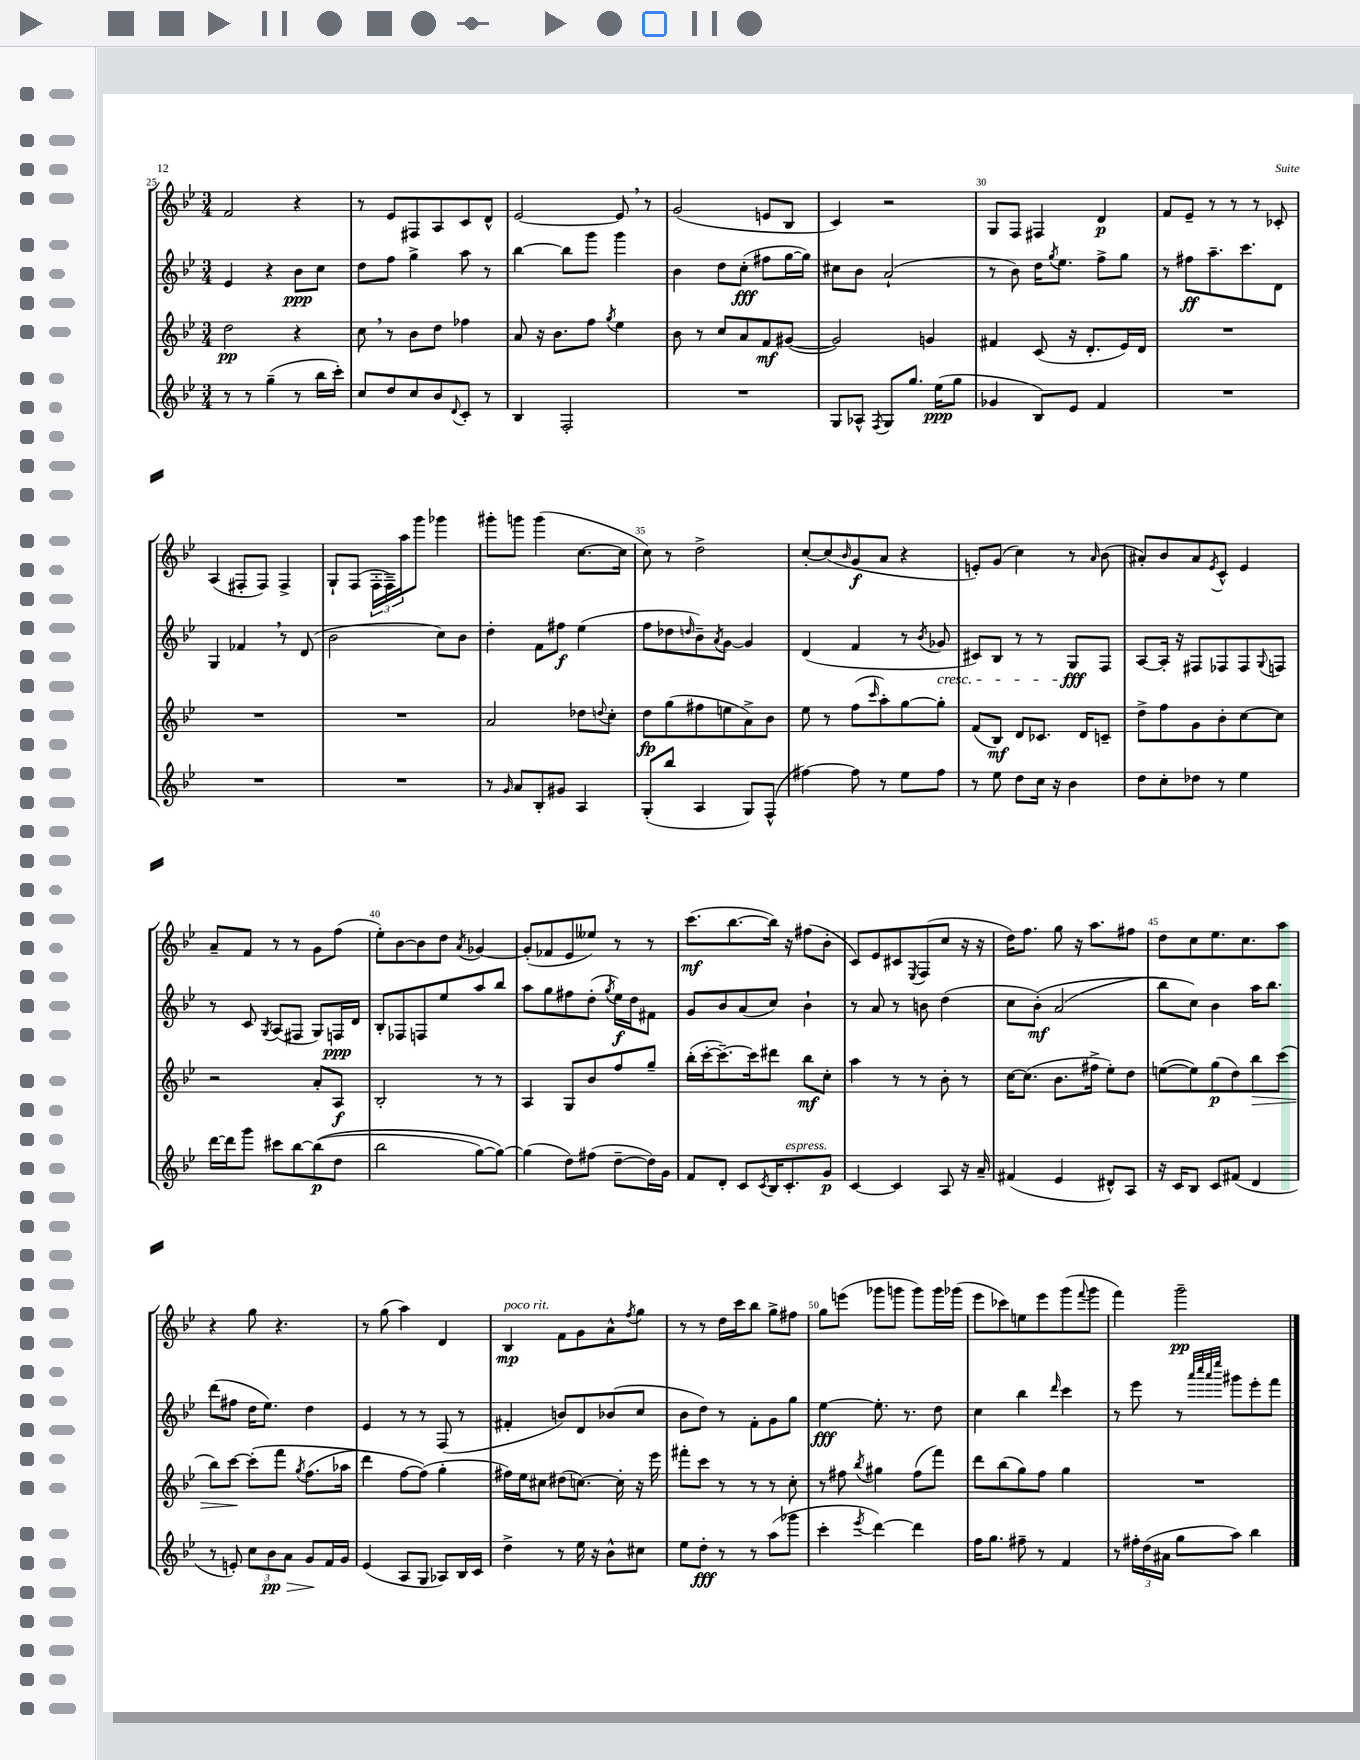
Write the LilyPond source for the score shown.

<<
\new StaffGroup <<
\new Staff = "s0" {
    \clef treble \key bes \major \numericTimeSignature \time 3/4
    f'2 r4 |
    r8 ees'8 fis8 a8 c'8 d'8-^ |
    ees'2~ ees'8 \breathe r8 |
    g'2( e'8 bes8 |
    c'4) r2 |
    g8 f8 fis4 d'4\p |
    f'8 ees'8-- r8 r8 r8 ces'8-. |
    a4( fis8-. fis8) fis4-> |
    g8-! f8( \tuplet 3/2 { f16-. f16--) a''16 } g'''8 ges'''4 |
    gis'''8-. g'''8 g'''4( c''8.~ c''16 |
    c''8) r8 d''2-> |
    c''8~-. c''8( \grace { bes'16 } g'8\f a'8 r4 |
    e'8-.) g'8( c''4) r8 \grace { a'16 } bes'8( |
    ais'8-.) bes'8 ais'8 \acciaccatura { ees'8 } c'8-^ ees'4 |
    a'8-- f'8 r8 r8 g'8 f''8( |
    ees''8-.) bes'8~ bes'8 d''8 \acciaccatura { a'8 } ges'4~ |
    ges'8-.( fes'8 ees'8 eeses''8) r8 r8 |
    c'''8.\mf( bes''8.~ bes''16) r16 fis''8( bes'8-. |
    c'8) ees'8 cis'8 \acciaccatura { ees8 } f8( c''8 r16 r16 |
    d''16) f''8. g''8 r16 a''8. fis''8 |
    d''8 c''8 ees''8. c''8. a''8 |
    r4 g''8 r4. |
    r8 g''8( a''4) d'4 |
    bes4\mp^\markup { \italic "poco rit." } f'8 g'8 a'8-^ \acciaccatura { f''8 } g''8 |
    r8 r8 d''16 c'''16 bes''8 g''8-> fis''8 |
    g''8 e'''8( ges'''8 g'''8 g'''8) g'''16 ges'''16( |
    ees'''8 ces'''8) e''8 ees'''8 g'''8( \appoggiatura { f'''8 } g'''8 |
    f'''4) g'''2--\pp \bar "|." |
}
\new Staff = "s1" {
    \clef treble \key bes \major \numericTimeSignature \time 3/4
    ees'4 r4 bes'8\ppp c''8 |
    d''8 f''8 g''4-> a''8 r8 |
    bes''4~ bes''8 g'''8 g'''4 |
    bes'4 d''8 c''8-.\fff( fis''8 g''16~ g''16) |
    cis''8 bes'8 a'2-!( |
    r8 bes'8) d''16 \acciaccatura { g''8 } ees''8. f''8-> g''8 |
    r8 fis''8\ff a''8.-- c'''8. d'8 |
    g4 fes'4 \breathe r8 d'8( |
    bes'2 c''8) bes'8 |
    d''4-. f'8 fis''8\f ees''4( |
    f''8 des''8 \grace { d''16 } bes'8--) \acciaccatura { a'8 } g'8~ g'4 |
    d'4( f'4 r8 \acciaccatura { bes'8 } ges'8\cresc |
    cis'8) bes8 r8 r8 g8\fff\! f8 |
    a8~ a16-. r16 fis8 fes8 fes8 \appoggiatura { g8 } f8 |
    r8 c'8 \acciaccatura { g8 } a8( fis8 g8) f16\ppp d'16 |
    bes8-. fes8 f8 ees''8 a''8 bes''8 |
    a''8 g''8 fis''8 d''8-.( \acciaccatura { g''8 } ees''16\f) d''16 fis'8 |
    g'8 bes'8 a'8( c''8) bes'4-! |
    r8 a'8 r8 b'8 d''4( |
    c''8 bes'8-.\mf)\( a'2( |
    bes''8) c''8\) bes'4 a''16 bes''8. |
    d'''8( fis''8 d''16 ees''8.) d''4 |
    ees'4 r8 r8 f8( r8 |
    fis'4-. b'8) d'8 bes'8( c''8 |
    bes'8 d''8) r8 f'8-. g'8 g''8 |
    ees''4~\fff ees''8.-. r8. d''8 |
    c''4 bes''4 \grace { d'''16 } c'''4 |
    r8 ees'''8 r8 \grace { a'''32 c''''32 a'''32 ees''''32 } gis'''8 ees'''8-. f'''8 \bar "|." |
}
\new Staff = "s2" {
    \clef treble \key bes \major \numericTimeSignature \time 3/4
    d''2\pp r4 |
    c''8 \breathe r8 bes'8 d''8 fes''4 |
    a'8 r16 bes'8. f''8 \acciaccatura { g''8 } ees''4 |
    bes'8 r8 c''8 a'8 f'8\mf gis'8~( |
    gis'2) g'4 |
    fis'4 c'8( r16 d'8.-. ees'16) d'16 |
    R2. |
    R2. |
    R2. |
    a'2 des''8 \appoggiatura { d''8 } c''8-. |
    d''8\fp g''8( fis''8 e''8 a'8->) bes'8 |
    ees''8 r8 f''8( \grace { c'''16 } a''8-.) g''8~ g''8-. |
    f'8( bes8\mf) d'8 ces'8. d'16 c'8-- |
    d''8-> f''8 g'8 bes'8-. c''8~ c''8 |
    r2 a'8-. a8\f |
    bes2-. r8 r8 |
    a4 g8 bes'8 f''8 g''8-- |
    bes''16-.( c'''16~-. c'''8.~--) c'''16 dis'''8 bes''8\mf c''8-. |
    a''4 r8 r8 bes'8-. r8 |
    c''16~ c''8.( bes'8. fis''16-> ees''8-.) d''8 |
    e''8~( e''8) g''8\p( d''8) bes''8\> c'''8( |
    bes''8) c'''8~\! c'''8-.\( f'''8 \acciaccatura { g''8 } f''8.( aes''16 |
    d'''4) f''8~ f''8(\) g''4-. |
    fis''16) ees''16 cis''8 dis''8( c''8.~) c''16-. r16 ees'''16 |
    fis'''8-. c'''8 r8 r8 r8 c''8-. |
    r8 fis''8 \acciaccatura { bes''8 } gis''4 fis''8( f'''8) |
    d'''8 bes''8( g''8) f''8 g''4 |
    R2. \bar "|." |
}
\new Staff = "s3" {
    \clef treble \key bes \major \numericTimeSignature \time 3/4
    r8 r8 g''4--( r8 bes''16 c'''16-.) |
    c''8 d''8 c''8 bes'8 \appoggiatura { d'8 } c'8-. r8 |
    bes4 f2-. |
    R2. |
    g8 aes8-^ \acciaccatura { f8 } g8 g''8. ees''16\ppp( g''8 |
    ges'4 bes8) ees'8 f'4 |
    R2. |
    R2. |
    R2. |
    r8 \grace { g'16 } a'8 bes8-. gis'8 a4 |
    g8-.( bes''8 a4 g8) f8-^( |
    fis''4~) fis''8 r8 ees''8 fis''8 |
    r8 ees''8 d''8 c''16 r16 bes'4 |
    d''8 c''8-. des''8 r8 ees''4 |
    d'''16~ d'''16 g'''8 cis'''8 bes''8~ bes''8\p(\( d''8 |
    bes''2 g''8~) g''8~\) |
    g''4( d''8) fis''8( d''8~-- d''16) g'16 |
    f'8 d'8-. c'8 \acciaccatura { c'8 } bes16 c'8.-.^\markup { \italic "espress." } g'8\p |
    c'4~ c'4 a8 r16 a'16-- |
    fis'4( ees'4 dis'8-^) a8 |
    r16 c'16 bes8 c'8 fis'8( d'4 |
    r8 e'8-.) \tuplet 3/2 { c''8 bes'8\pp\> a'8 } g'8\! f'16 g'16 |
    ees'4( a8 g8 aes8) bes16 c'16 |
    d''4-> r8 ees''16 r16 bes'8-^ cis''8 |
    ees''8 d''8-.\fff r8 r8 a''8( ges'''8 |
    c'''4-. \acciaccatura { ees'''8 } d'''4~) d'''4 |
    f''16 g''8. fis''8-- r8 f'4 |
    r8 \tuplet 3/2 { fis''16-. d''16( ais'16 } g''8 a''8) bes''4 \bar "|." |
}
>>
>>
\layout { \context { \Score currentBarNumber = #25 \override BarNumber.break-visibility = ##(#f #t #t) barNumberVisibility = #(every-nth-bar-number-visible 5) } }
